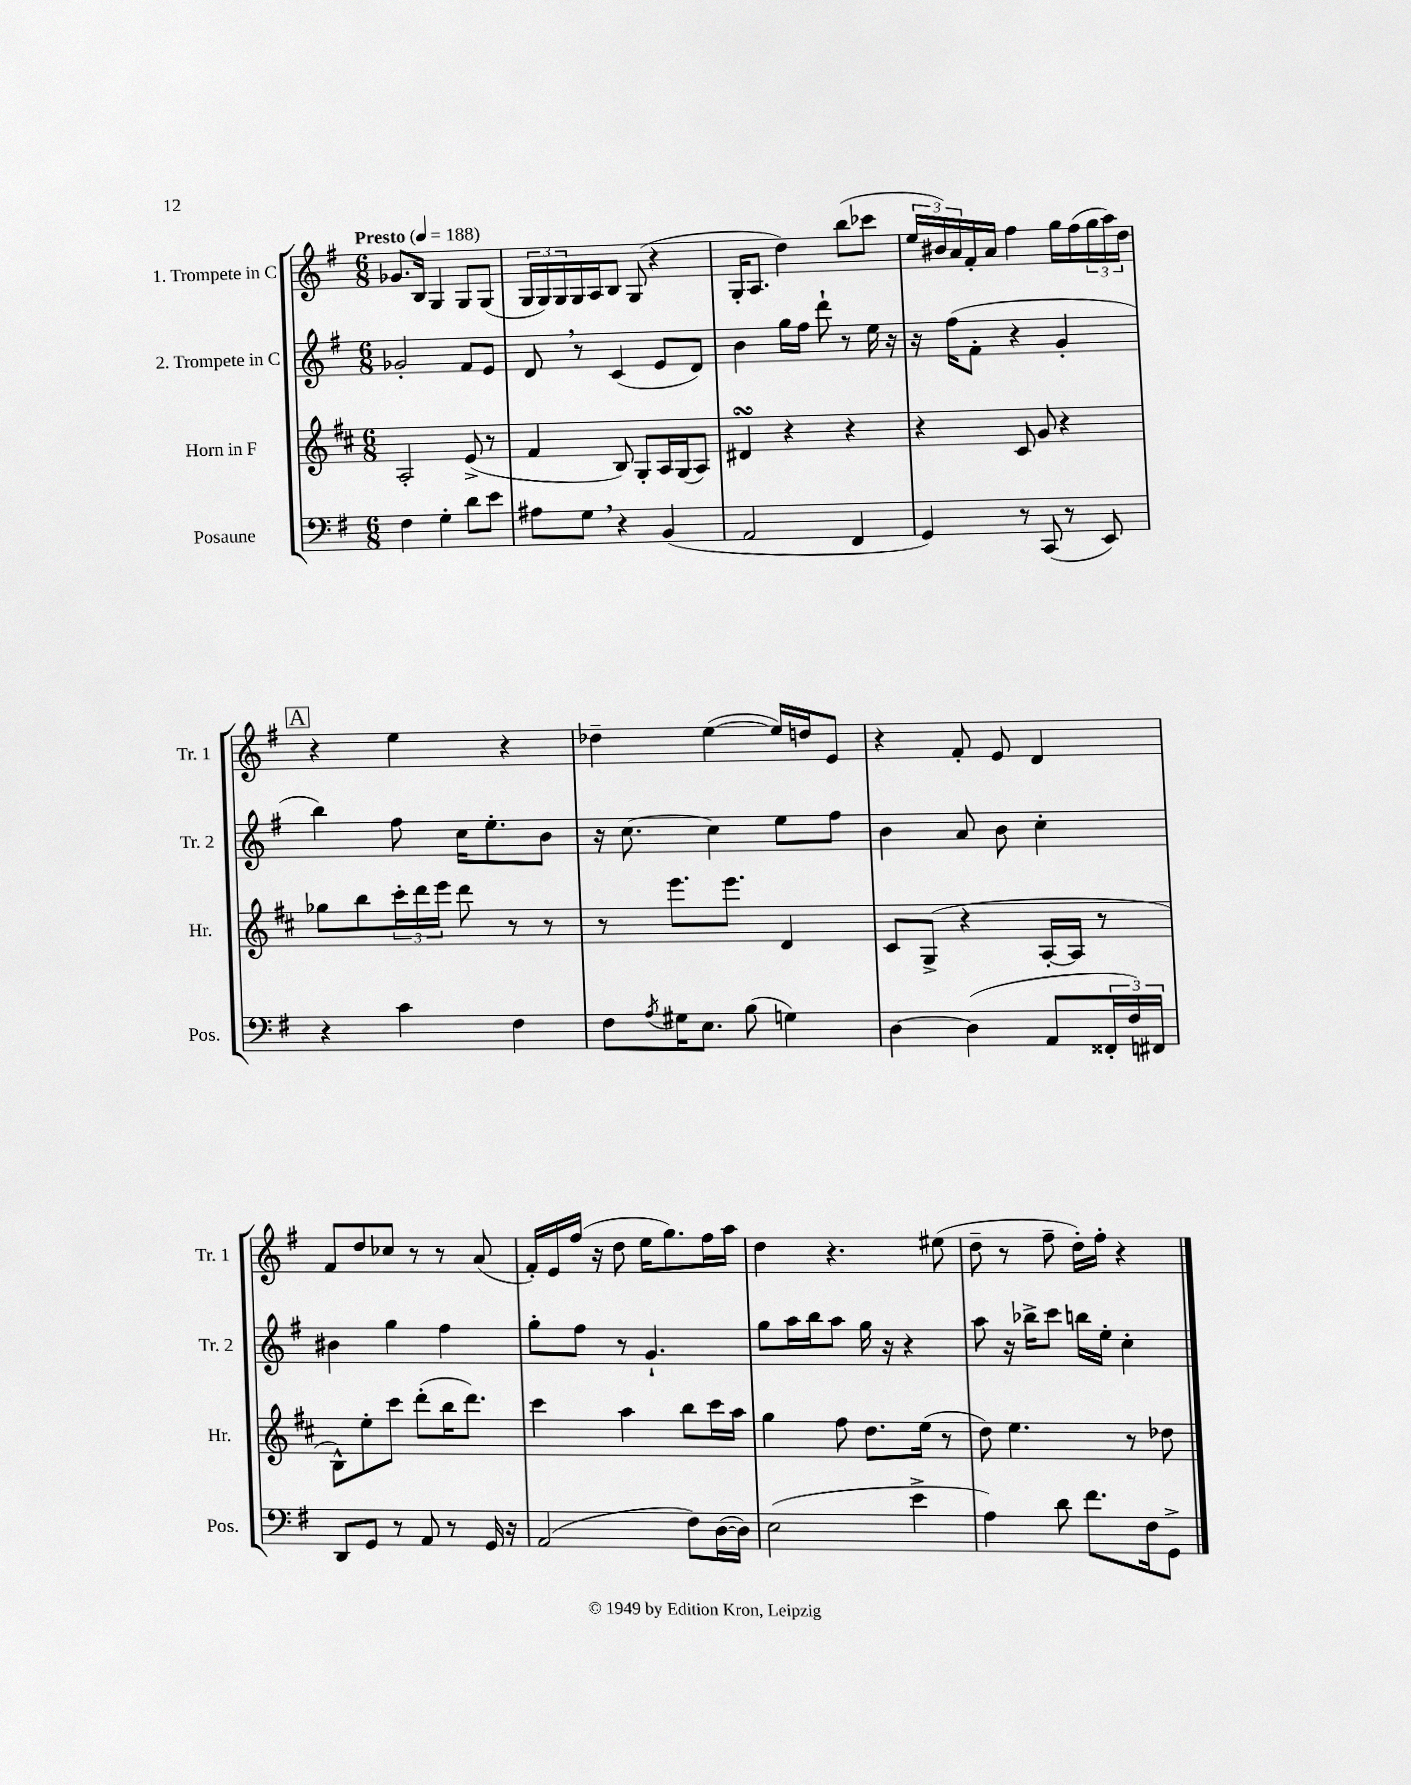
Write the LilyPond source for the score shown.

<<
\new StaffGroup <<
\new Staff = "s0" \with { instrumentName = "1. Trompete in C" shortInstrumentName = "Tr. 1" } {
    \clef treble \key g \major \numericTimeSignature \time 6/8 \tempo "Presto" 4 = 188
    ges'8. b16 g4 g8 g8( |
    \tuplet 3/2 { g16 g16) g16 } g16 a16 b8 g8( r4 |
    g16-. a8. d''4) b''8( ces'''8 |
    \tuplet 3/2 { e''16 bis'16) a'16 } fis'16-. a'16 fis''4 g''16 fis''16( \tuplet 3/2 { g''16 a''16) d''16 } |
    \mark \markup { \box "A" } r4 e''4 r4 |
    des''4-- e''4~( e''16) d''16 e'8 |
    r4 fis'8-. e'8 d'4 |
    fis'8 d''8 ces''8 r8 r8 a'8( |
    fis'16-.) e'16 fis''16( r16 d''8 e''16 g''8.) fis''16 a''16 |
    d''4 r4. eis''8( |
    d''8-- r8 fis''8-- d''16-.) fis''16-. r4 \bar "|." |
}
\new Staff = "s1" \with { instrumentName = "2. Trompete in C" shortInstrumentName = "Tr. 2" } {
    \clef treble \key g \major \numericTimeSignature \time 6/8
    ges'2-. fis'8 e'8 |
    d'8 \breathe r8 c'4( e'8 d'8) |
    b'4 g''16 fis''16 d'''8-! r8 e''16 r16 |
    r16 fis''16( fis'8-. r4 g'4-. |
    \mark \markup { \box "A" } b''4) fis''8 c''16 e''8.-. b'8 |
    r16 c''8.~ c''4 e''8 fis''8 |
    b'4 a'8 b'8 c''4-. |
    bis'4 g''4 fis''4 |
    g''8-. fis''8 r8 g'4.-! |
    g''8 a''16 b''16 a''8 g''16 r16 r4 |
    a''8 r16 bes''16-> c'''8 b''16 e''16-. c''4-. \bar "|." |
}
\new Staff = "s2" \with { instrumentName = "Horn in F" shortInstrumentName = "Hr." } {
    \clef treble \key d \major \numericTimeSignature \time 6/8
    a2-. e'8->( r8 |
    fis'4 b8) g8-. a16 g16( a8) |
    dis'4\turn r4 r4 |
    r4 cis'8 g'8 r4 |
    \mark \markup { \box "A" } ges''8 b''8 \tuplet 3/2 { cis'''16-. d'''16 e'''16 } d'''8 r8 r8 |
    r8 e'''8. e'''8. d'4 |
    cis'8 g8->( r4 a16~-. a16 r8 |
    b8-^) e''8-. cis'''8 d'''8-.( b''16 d'''8.) |
    cis'''4 a''4 b''8 cis'''16 a''16 |
    g''4 fis''8 d''8. e''16( r8 |
    d''8) e''4. r8 des''8 \bar "|." |
}
\new Staff = "s3" \with { instrumentName = "Posaune" shortInstrumentName = "Pos." } {
    \clef bass \key g \major \numericTimeSignature \time 6/8
    fis4 g4-. d'8 e'8 |
    ais8 g8 \breathe r4 b,4( |
    a,2 fis,4 |
    g,4) r8 c,8( r8 e,8) |
    \mark \markup { \box "A" } r4 c'4 fis4 |
    fis8 \acciaccatura { a8 } gis16 e8. b8( g4) |
    d4~ d4( a,8 \tuplet 3/2 { fisis,16-. fis16) fis,16 } |
    d,8 g,8 r8 a,8 r8 g,16 r16 |
    a,2( fis8) d16~( d16) |
    e2( e'4-> |
    a4) d'8 fis'8. fis16 g,8-> \bar "|." |
}
>>
>>
\layout { \context { \Score \remove "Bar_number_engraver" } }
